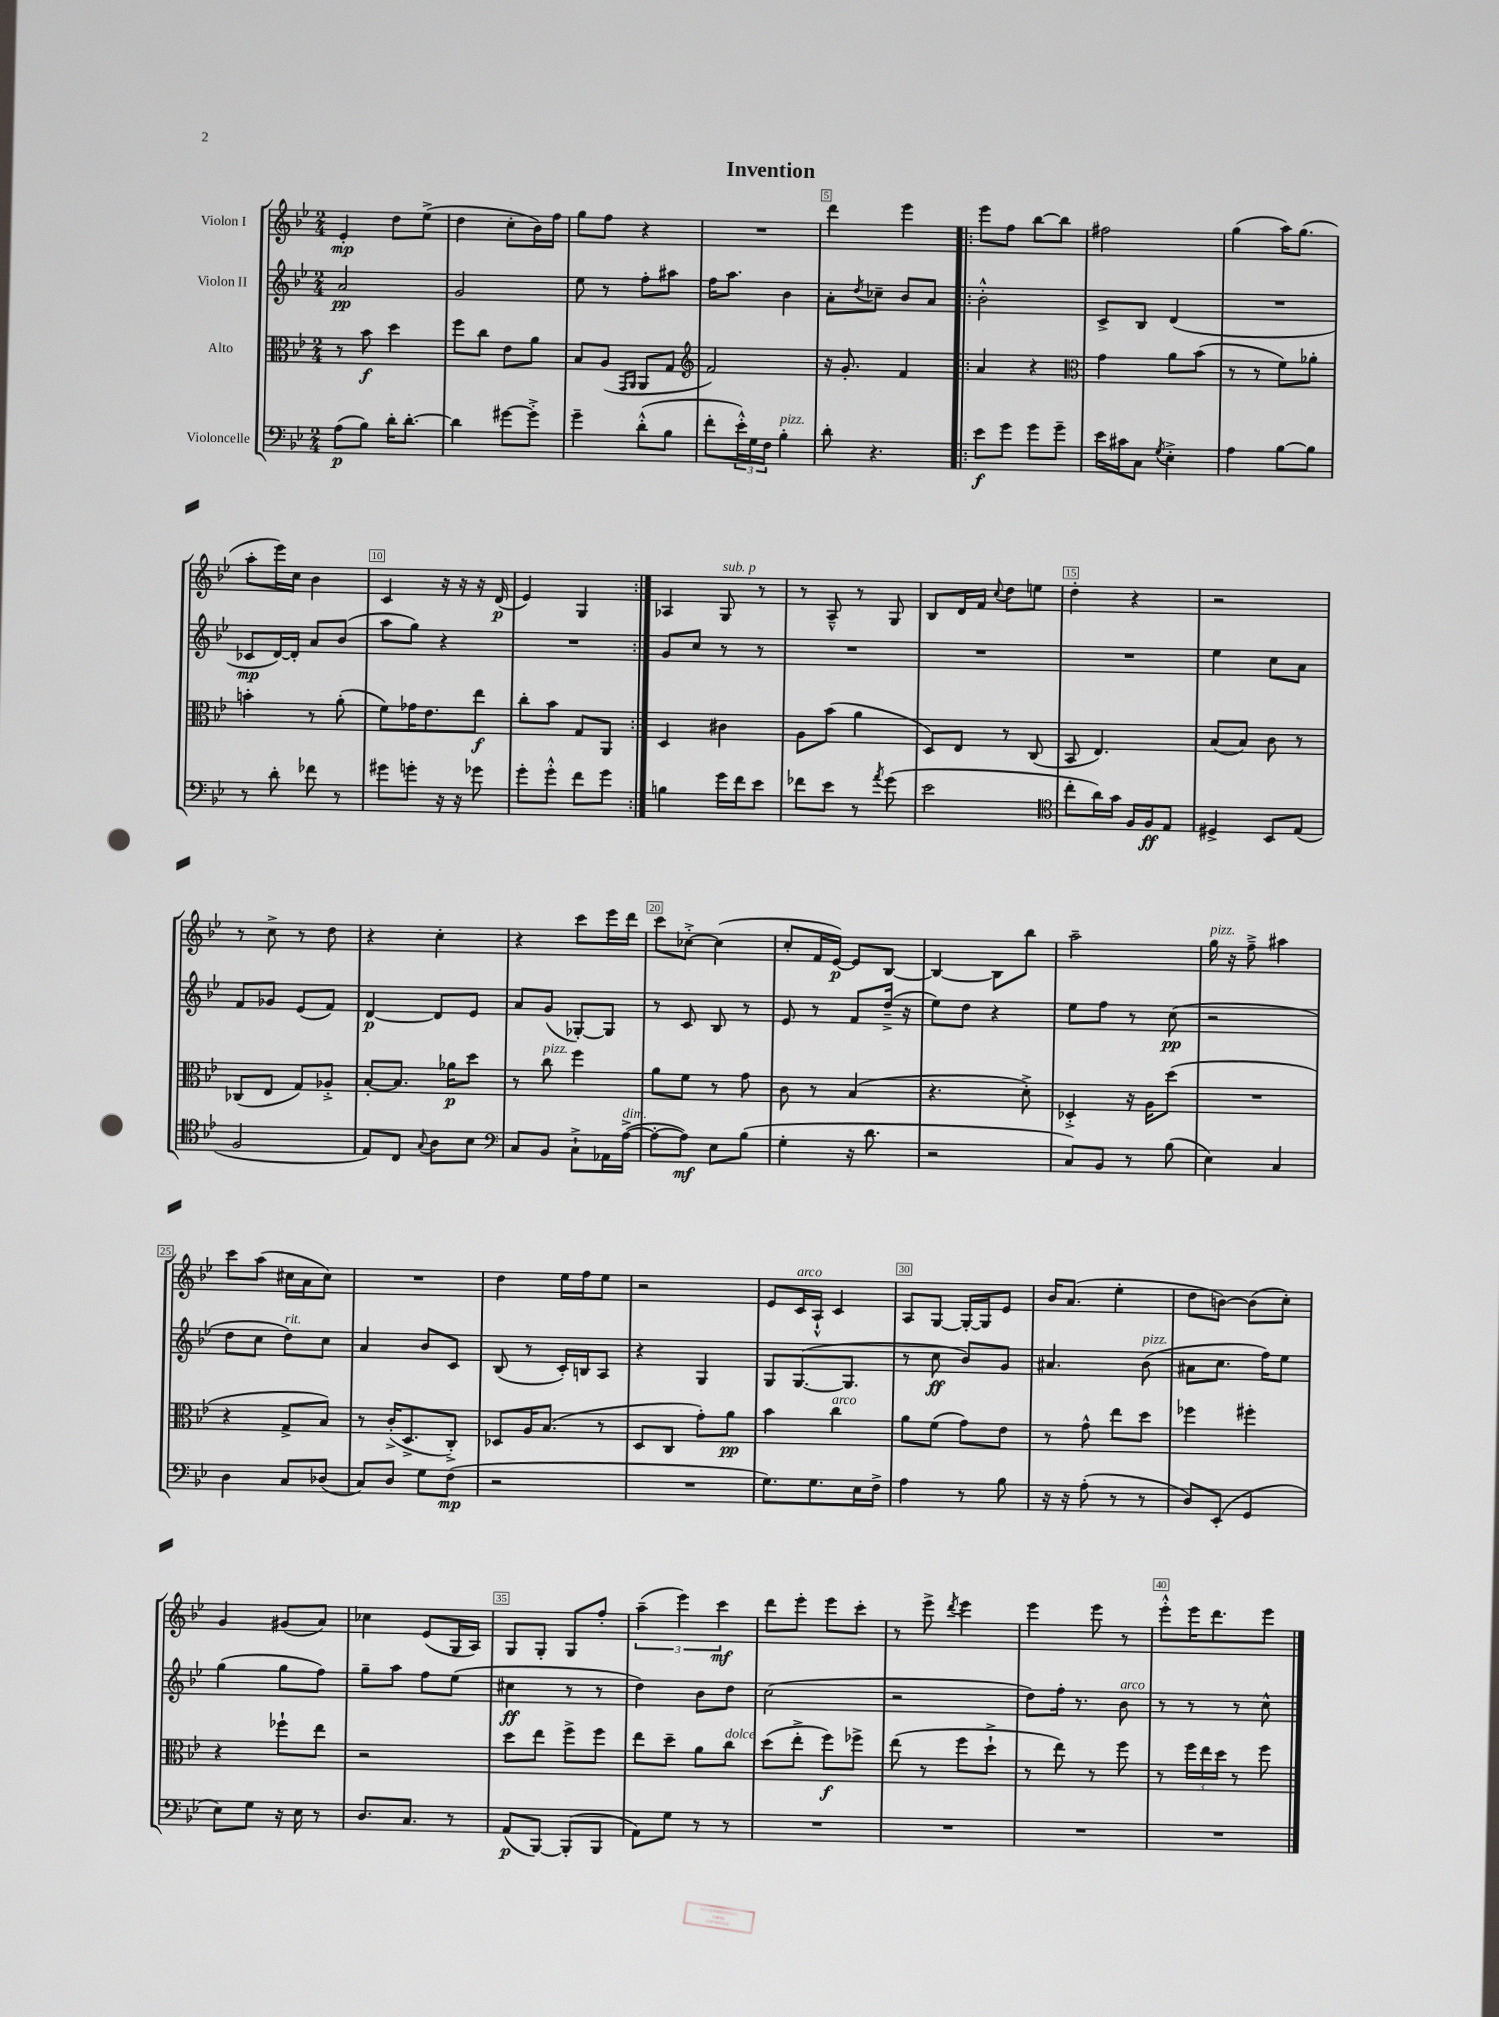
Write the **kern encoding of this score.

**kern	**kern	**kern	**kern
*staff4	*staff3	*staff2	*staff1
*clefF4	*clefC3	*clefG2	*clefG2
*k[b-e-]	*k[b-e-]	*k[b-e-]	*k[b-e-]
*M2/4	*M2/4	*M2/4	*M2/4
(8A	8r	2a	4e-'
8B-)	8b-	.	.
16d'	4dd	.	8dd
[8.d'	.	.	.
.	.	.	(8ee-^
=	=	=	=
4d]	8ff	2g	4dd
.	8cc	.	.
[8g#	8e-	.	8cc'
8g#'^]	8a	.	16b-)
.	.	.	16ff
=	=	=	=
4g~	8B-	8ee-	8gg
.	(8A	8r	8ff
.	16qqGG	.	.
.	16qqAA	.	.
(8d'^^	8AA	8ff'	4r
8B-	8G	8aa#	.
=	=	=	=
*	*clefG2	*	*
8f'	2f)	16ff	2r
.	.	8.aa	.
24e-'^^)	.	.	.
24G	.	.	.
24F	.	.	.
4B-'	.	4b-	.
=	=	=	=
8d'	16r	8a'	4ddd
.	8.g'	.	.
.	.	8qdd	.
4.r	.	8cc-~	.
.	4f	8b-	4eee-
.	.	8a	.
=!|:	=!|:	=!|:	=!|:
8e-	4a	2b-'^^	8eee-
8g	.	.	8ff
8g	4r	.	[8bb-
8g~	.	.	8bb-]
=	=	=	=
*	*clefC3	*	*
16e-	4g	8c^	2ff#
16c#	.	.	.
8C	.	8B-	.
8qG	.	.	.
4E-'^	8a	(4d	.
.	(8b-	.	.
=	=	=	=
4A	8r	2r	(4gg
.	8r	.	.
[8B-	8f)	.	16aa)
.	.	.	(8.gg
8B-]	8a-'	.	.
=	=	=	=
8r	4b'	8c-	8aa'
8d'	.	[16d)	16eee-)
.	.	16d']	16cc
8f-	8r	8a	4b-
8r	(8a'	(8b-	.
=	=	=	=
8g#	8f)	8aa	4c
8g'	16g-	8gg)	.
.	8.e-	.	.
16r	.	4r	16r
16r	.	.	16r
8g-	8ee-	.	16r
.	.	.	(16d
=	=	=	=
8g'	8cc'	2r	4e-)
8g'^^	8b-	.	.
8f	8G	.	4G
8g	8AA	.	.
=:|!	=:|!	=:|!	=:|!
4B	4D	8g	4A-
.	.	8cc	.
16g	4c#	8r	8G
16f	.	.	.
8e-	.	8r	8r
=	=	=	=
8f-	8A	2r	8r
8e-	(8b-	.	8A~^^
8r	4a	.	8r
8qa	.	.	.
(8g	.	.	8G
=	=	=	=
2e-	8D)	2r	8B-
.	8E-	.	16d
.	.	.	16f
.	.	.	8qqcc
.	8r	.	8dd
.	(8C	.	8ee
=	=	=	=
*clefC4	*	*	*
8cc'	8BB-	2r	4dd'
16a)	4.E-)	.	.
16g	.	.	.
16F	.	.	4r
16F	.	.	.
8E-	.	.	.
=	=	=	=
4D#^	(8B-	4ee-	2r
.	8B-)	.	.
8BB-	8c	8cc	.
(8E-	8r	8a	.
=	=	=	=
2F	(8C-	8f	8r
.	8E-	8g-	8cc^
.	8G)	(8e-	8r
.	8A-'^	8f)	8dd
=	=	=	=
8E-)	[8B-'	[4d	4r
8C	8.B-]	.	.
8qqG	.	.	.
8A	.	8d]	4cc'
.	16a-	.	.
8B-	8dd	8e-	.
=	=	=	=
*clefF4	*	*	*
8C	8r	8a	4r
8BB-	8cc	(8g	.
8C`^	4ff	[8G-')	8ccc
16AA-	.	8G-]	16eee-
([16A^	.	.	16ddd
=	=	=	=
8A'_	8a	8r	8ccc
8A])	8f	8c	[8cc-'^
8E-	8r	8B-	(4cc-]
(8B-	8g	8r	.
=	=	=	=
4G'	8c	8e-	8cc'
.	8r	8r	16f
.	.	.	[16e-)
16r	(4B-	8f	8e-]
8.d	.	.	.
.	.	(16dd~^	[8B-
.	.	16r	.
=	=	=	=
2r	4.r	8ee-)	4B-_
.	.	8dd	.
.	.	4r	8B-]
.	8d'^)	.	8bb-
=	=	=	=
8C)	4D-'^	8ee-	2aa~
8BB-	.	8ff	.
8r	16r	8r	.
.	16A	.	.
(8B-	(8dd	(8cc	.
=	=	=	=
4E-)	2r	2r	16gg
.	.	.	16r
.	.	.	8ff~^
4C	.	.	4aa#
=	=	=	=
4D	4r	8dd	8ccc
.	.	8cc	(8aa
8C	8G^	8dd)	16cc#
.	.	.	16a
(8D-	8B-)	8cc	8cc#)
=	=	=	=
8C)	8r	4a	2r
8D	(16c'^	.	.
.	8.D^	.	.
8G	.	8b-	.
(8F	8C'^)	8c	.
=	=	=	=
2r	8D-	(8B-	4dd
.	16A	8r	.
.	(8.B-	.	.
.	.	16c')	16ee-
.	.	16B	16ff
.	8r	8A	8ee-
=	=	=	=
2r	8D	4r	2r
.	8C	.	.
.	8g')	4G	.
.	8a	.	.
=	=	=	=
8.G)	4b-	8G	8e-
.	.	([8.G	16c
8.G	.	.	16A`^^
.	4cc	.	4c
.	.	8.G]	.
16E-	.	.	.
16F^	.	.	.
=	=	=	=
4A	8a	8r	8A
.	(8f	8cc	[8G
8r	8g)	8b-)	16G'_
.	.	.	16G]
8B-	8e-	8g	8e-
=	=	=	=
16r	8r	4.a#	16b-
16r	.	.	(8.a
(8A'	8g^^	.	.
8r	8ee-	.	4ee-'
8r	8dd	(8b-	.
=	=	=	=
8D)	4ff-	8a#	8dd
(8EE-'	.	8.cc	[8b)
4GG	4ff#'	.	(8b]
.	.	16ff)	.
.	.	8ee-	8cc')
=	=	=	=
8E-)	4r	(4gg	4g
8G	.	.	.
16r	8ff-`	8gg	(8g#
16E-	.	.	.
8r	8ee-	8ff)	8a)
=	=	=	=
8.D	2r	8gg~	4cc-
.	.	8aa	.
8.C	.	.	.
.	.	8ff	(8e-
8r	.	(8ee-	16G
.	.	.	16A)
=	=	=	=
(8AA	8dd	4cc#	8G
[8BBB-)	8ee-	.	8G'
(8BBB-']	8ff^	8r	8G
8BBB-	8ff	8r	8ff'
=	=	=	=
8AA)	8ee-	4dd)	(6aa~
8G	8dd~	.	.
.	.	.	6eee-)
8r	8a	8b-	.
.	.	.	6ccc
8r	8cc	8dd	.
=	=	=	=
2r	(8dd	(2cc	8ddd
.	8ee-'^	.	8eee-'
.	8ff)	.	8eee-
.	8ff-^	.	8ccc'
=	=	=	=
2r	(8ee-	2r	8r
.	8r	.	8eee-^
.	.	.	8qddd
.	8ff	.	4eee-
.	8dd`^	.	.
=	=	=	=
2r	8r	8dd)	4eee-
.	8ee-)	16ff'	.
.	.	8.r	.
.	8r	.	8eee-
.	8ff	8b-	8r
=	=	=	=
2r	8r	8r	8eee-'^^
.	24ff	8r	16eee-
.	24ee-	.	.
.	.	.	8.ddd
.	24dd	.	.
.	8r	8r	.
.	8ff	8cc^^	8eee-
==	==	==	==
*-	*-	*-	*-
